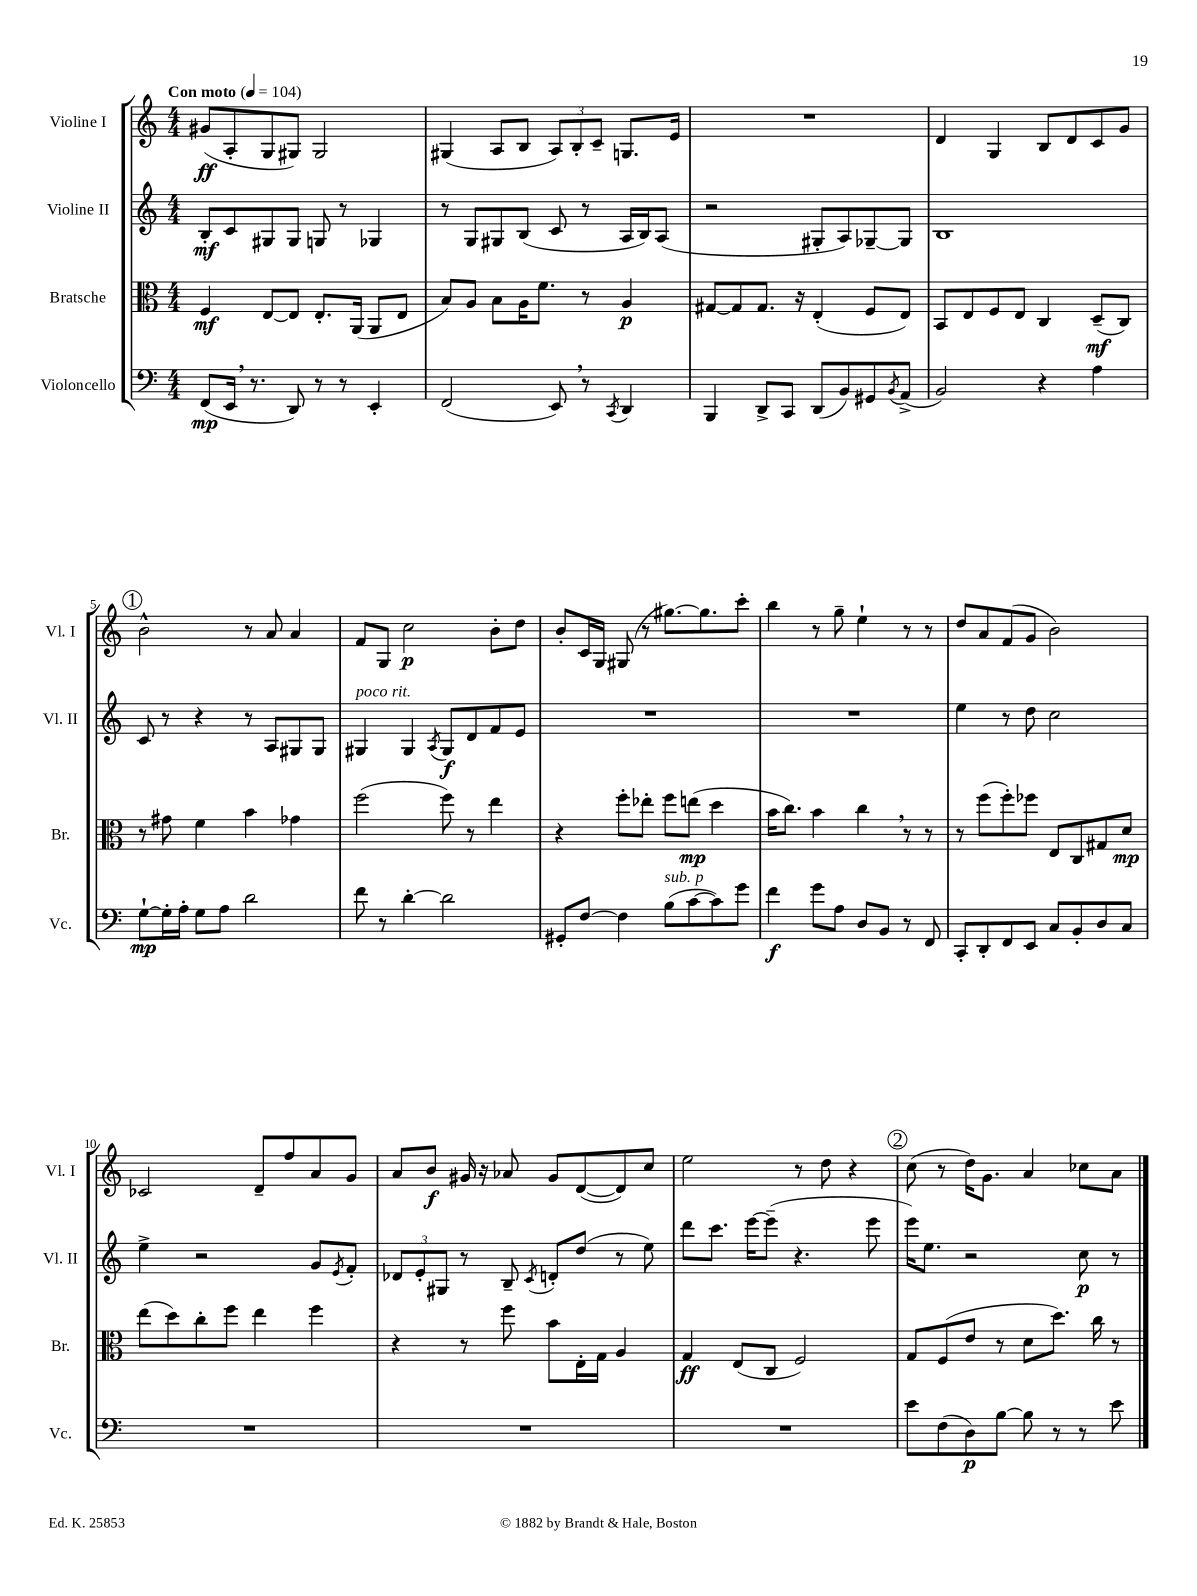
<<
\new StaffGroup <<
\new Staff = "s0" \with { instrumentName = "Violine I" shortInstrumentName = "Vl. I" } {
    \clef treble \key c \major \numericTimeSignature \time 4/4 \tempo "Con moto" 4 = 104
    gis'8\ff( a8-. g8 gis8) gis2 |
    gis4( a8 b8 \tuplet 3/2 { a8) b8-. c'8-- } g8. e'16 |
    R1 |
    d'4 g4 b8 d'8 c'8 g'8 |
    \mark \markup { \circle "1" } b'2-^ r8 a'8 a'4 |
    f'8 g8 c''2\p b'8-. d''8 |
    b'8-. c'16 g16 gis8( r8 gis''8.~) gis''8. c'''8-. |
    b''4 r8 g''8-- e''4-! r8 r8 |
    d''8 a'8 f'8( g'8 b'2) |
    ces'2 d'8-- f''8 a'8 g'8 |
    a'8 b'8\f gis'16 r16 aes'8 gis'8 d'8~( d'8) c''8 |
    e''2 r8 d''8 r4 |
    \mark \markup { \circle "2" } c''8( r8 d''16) g'8. a'4 ces''8 a'8 \bar "|." |
}
\new Staff = "s1" \with { instrumentName = "Violine II" shortInstrumentName = "Vl. II" } {
    \clef treble \key c \major \numericTimeSignature \time 4/4
    b8-.\mf c'8 gis8 gis8 g8 r8 ges4 |
    r8 g8 gis8 b8( c'8 r8 a16 b16) a8( |
    r2 gis8-. a8) ges8~-- ges8 |
    b1 |
    \mark \markup { \circle "1" } c'8 r8 r4 r8 a8 gis8 gis8 |
    gis4^\markup { \italic "poco rit." } gis4 \acciaccatura { a8 } gis8\f d'8 f'8 e'8 |
    R1 |
    R1 |
    e''4 r8 d''8 c''2 |
    e''4-> r2 g'8 \acciaccatura { e'8 } f'8-. |
    \tuplet 3/2 { des'8 e'8-. gis8 } r8 b8-- \acciaccatura { c'8 } d'8-. d''8( r8 e''8) |
    d'''8 c'''8. e'''16~ e'''8--( r4. e'''8 |
    \mark \markup { \circle "2" } e'''16) e''8. r2 c''8\p r8 \bar "|." |
}
\new Staff = "s2" \with { instrumentName = "Bratsche" shortInstrumentName = "Br." } {
    \clef alto \key c \major \numericTimeSignature \time 4/4
    f4\mf e8~ e8 e8.-. a,16( a,8 e8 |
    b8) a8 b8 a16 f'8. r8 a4\p |
    gis8~ gis8 gis8. r16 e4-.( f8 e8) |
    b,8 e8 f8 e8 c4 d8--\mf( c8) |
    \mark \markup { \circle "1" } r8 gis'8 f'4 b'4 ges'4 |
    f''2( f''8) r8 e''4 |
    r4 f''8-. ees''8-. f''8 e''8\mp( d''4 |
    b'16 c''8.) b'4 c''4 \breathe r8 r8 |
    r8 f''8( f''8-.) fes''8 e8 c8 gis8 d'8\mp |
    e''8( d''8) c''8-. f''8 e''4 f''4 |
    r4 r8 f''8 b'8 e16-. g16 a4 |
    g4\ff e8( c8 f2) |
    \mark \markup { \circle "2" } g8 f8( e'8 r8 d'8 d''8.) c''16 r8 \bar "|." |
}
\new Staff = "s3" \with { instrumentName = "Violoncello" shortInstrumentName = "Vc." } {
    \clef bass \key c \major \numericTimeSignature \time 4/4
    f,8\mp( e,16 \breathe r8. d,8) r8 r8 e,4-. |
    f,2( e,8) \breathe r8 \acciaccatura { c,8 } d,4 |
    b,,4 d,8-> c,8 d,8( b,8) gis,8 \acciaccatura { b,8 } a,8->( |
    b,2) r4 a4 |
    \mark \markup { \circle "1" } g8~-!\mp g16-. a16-. g8 a8 d'2 |
    f'8 r8 d'4~-. d'2 |
    gis,8-. f8~ f4 b8^\markup { \italic "sub. p" }( c'8~ c'8) g'8 |
    f'4\f g'8 a8 d8 b,8 r8 f,8 |
    c,8-. d,8-. f,8 e,8 c8 b,8-. d8 c8 |
    R1 |
    R1 |
    R1 |
    \mark \markup { \circle "2" } e'8 f8( d8\p) b8~ b8 r8 r8 e'8 \bar "|." |
}
>>
>>
